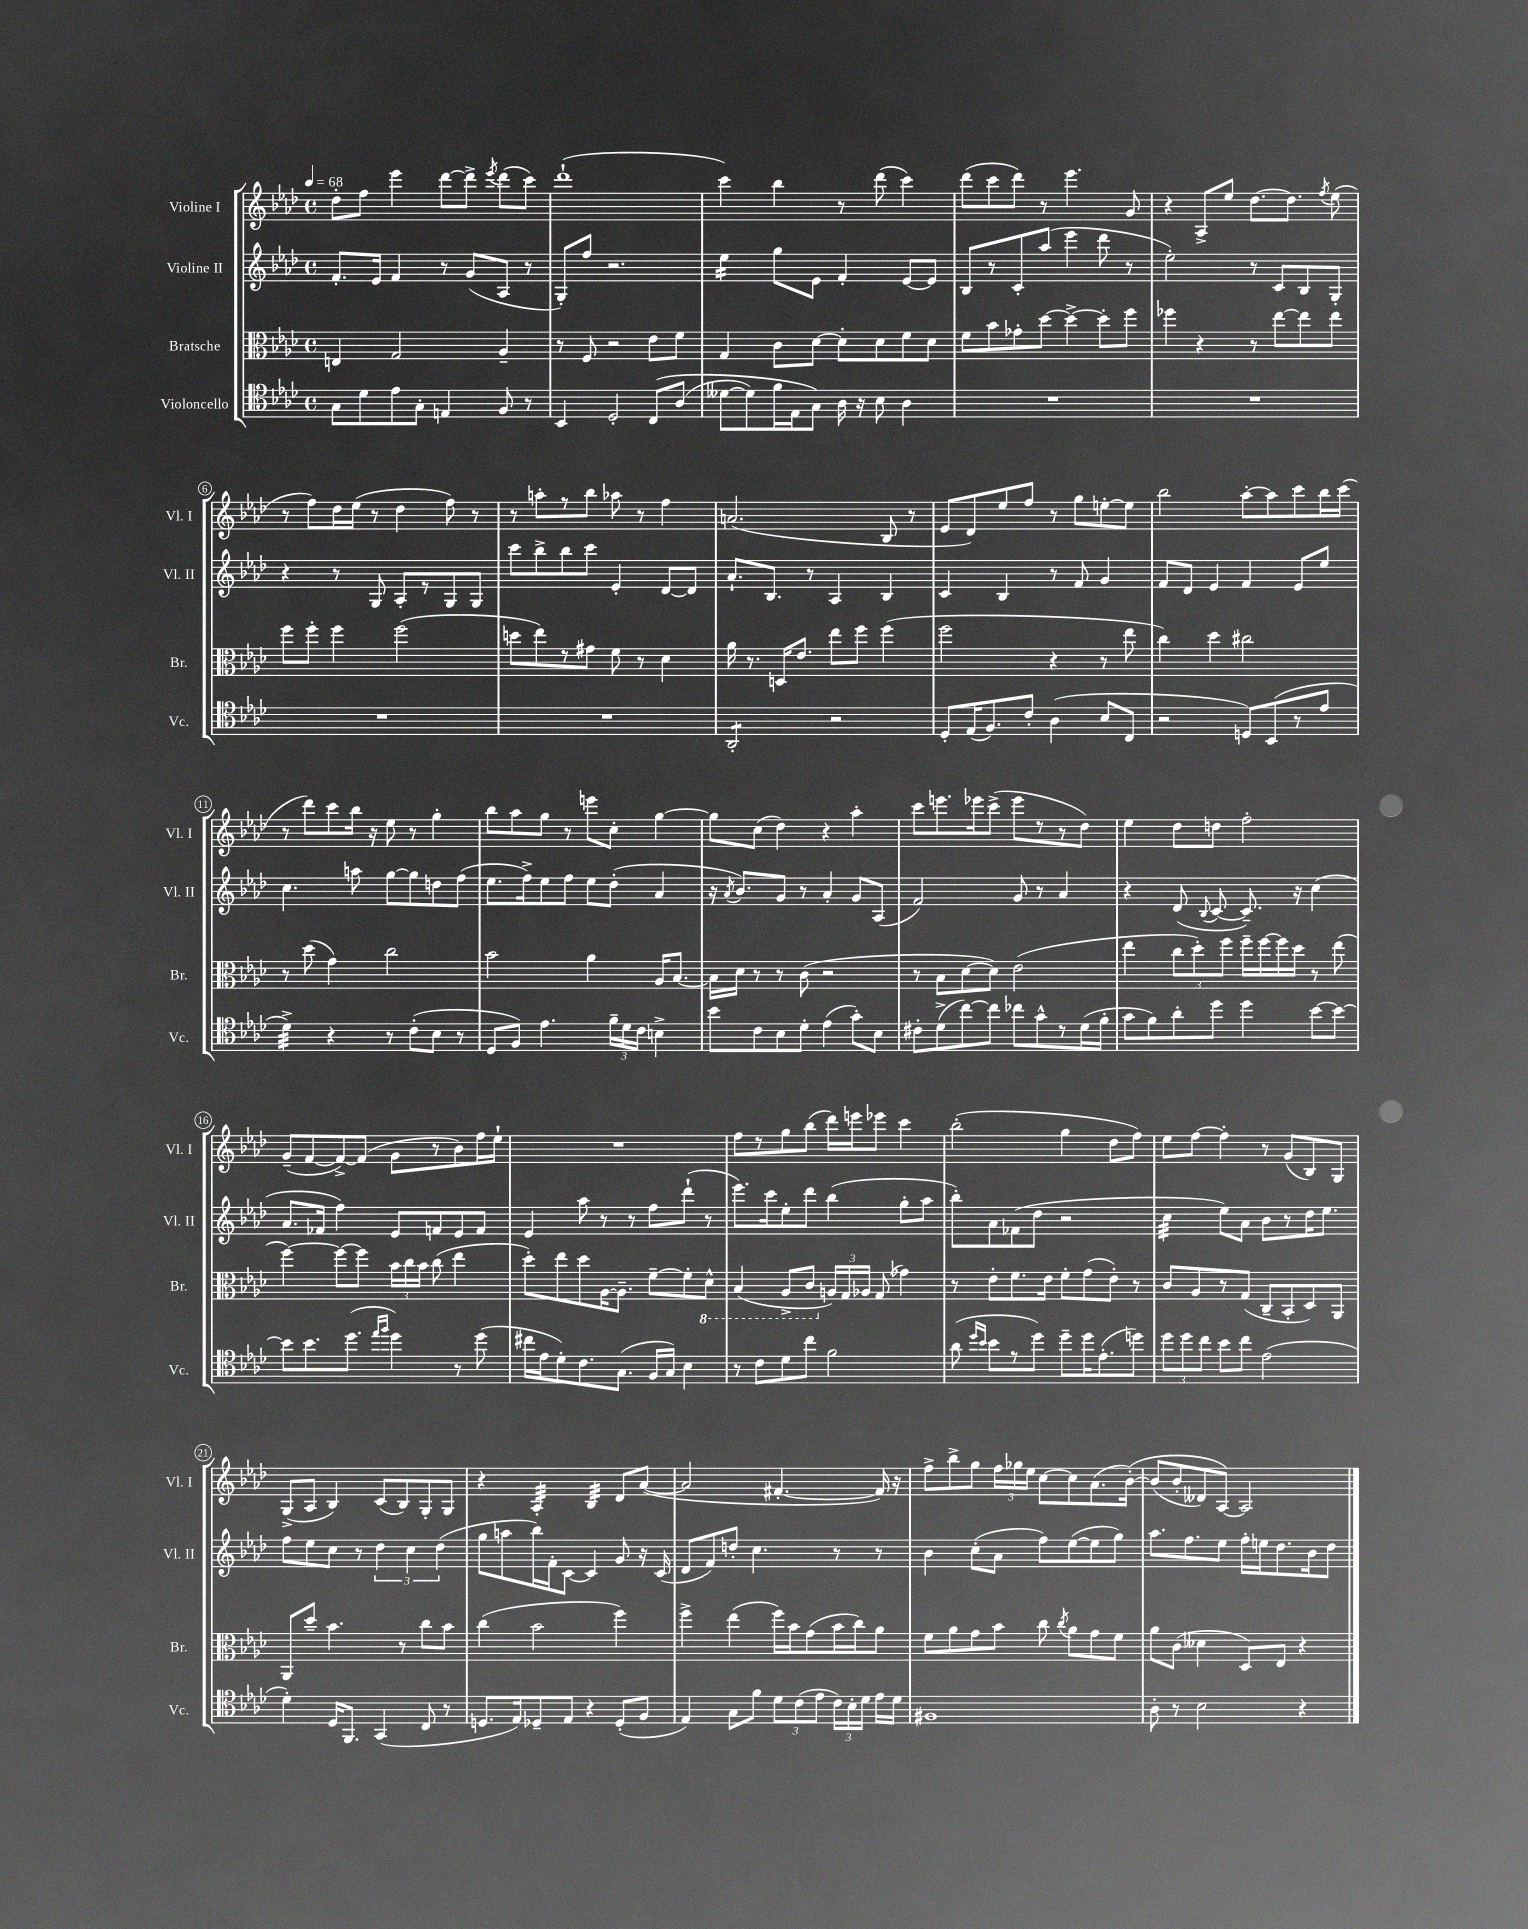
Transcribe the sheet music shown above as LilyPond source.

<<
\new StaffGroup <<
\new Staff = "s0" \with { instrumentName = "Violine I" shortInstrumentName = "Vl. I" } {
    \clef treble \key aes \major \defaultTimeSignature \time 4/4 \tempo 4 = 68
    \autoBeamOff des''8[-. f''8] ees'''4 des'''8[~ des'''8]-> \acciaccatura { ees'''8 } des'''8[( c'''8]) |
    des'''1-!( |
    c'''4) bes''4 r8 des'''8( c'''4) |
    des'''8[( c'''8 des'''8]) r8 ees'''4. g'8 |
    r4 aes8[-> ees''8] des''8.[~ des''8.] \acciaccatura { f''8 } ees''8( |
    r8 f''8[) des''16 ees''16]( r8 des''4 f''8) r8 |
    r8 a''8[-. r8 bes''8] aes''8 r8 f''4 |
    a'2.( bes8 r8 |
    ees'8[ des'8) ees''8 f''8] r8 g''8[ e''8~-. e''8] |
    bes''2 aes''8[~-. aes''8 c'''8 bes''16 c'''16]( |
    r8 des'''8[) c'''8 bes''16] r16 ees''8 r8 g''4-. |
    bes''8[ aes''8 g''8] r8 e'''8[ c''8]-. g''4~ |
    g''8[ c''8]( des''4) r4 aes''4-. |
    c'''8[ e'''8. ees'''16 c'''8]->( ees'''8[ r8 r8 des''8]) |
    ees''4 des''8[ d''8] f''2-. |
    g'8[--( f'8~ f'8~->) f'8]( g'8[ r8 bes'8) f''16 ees''16]-! |
    R1 |
    f''8[ r8 g''8 bes''8]( des'''16[) e'''16 ees'''8] c'''4 |
    bes''2-.( g''4 des''8[ f''8]) |
    ees''8[ f''8]~ f''4-. r8 g'8[( bes8) g8] |
    g8[->( aes8] bes4) c'8[( bes8) g8-. g8] |
    r4 aes4:32-. bes4:32 des'8[ aes'8]~( |
    aes'2 fis'4.~-. fis'16) r16 |
    f''8[-> bes''8-> g''8] \tuplet 3/2 { f''16[ ges''16 ees''16] } c''8[~ c''8 aes'8.( bes'16]~-.)\( |
    bes'8[( bes'8-. deses'8) aes8]~\) aes2 \bar "|." |
}
\new Staff = "s1" \with { instrumentName = "Violine II" shortInstrumentName = "Vl. II" } {
    \clef treble \key aes \major \defaultTimeSignature \time 4/4
    \autoBeamOff f'8.[-. ees'16] f'4 r8 g'8[( aes8] r8 |
    g8[-.) f''8] r2. |
    ees''4:16 g''8[ ees'8] f'4-. ees'8[~ ees'8] |
    bes8[ r8 c'8-. aes''8]( ees'''4 des'''8 r8 |
    ees''2-.) r8 c'8[ bes8 g8]-. |
    r4 r8 g8 aes8[-. r8 g8 g8] |
    c'''8[ bes''8-> bes''8 c'''8] ees'4-. des'8[~ des'8] |
    aes'8.[-! bes8.] r8 aes4 bes4 |
    c'4 bes4 r8 f'8 g'4 |
    f'8[ des'8] ees'4 f'4 ees'8[ ees''8] |
    c''4. a''8 g''8[~ g''8 d''8 f''8]( |
    ees''8.[ f''16->) ees''8 f''8] ees''8[ des''8]-.( aes'4 |
    r16 \acciaccatura { aes'8 } bes'8.[) g'8] r8 aes'4-. g'8[ aes8]( |
    f'2) g'8 r8 aes'4 |
    r4 des'8( \appoggiatura { bes8 } c'8~ c'8.--) r16 c''4( |
    aes'8.[ fes'16] f''4) ees'8[ f'8 ees'8 f'8] |
    ees'4 aes''8 r8 r8 f''8[ des'''8]-!( r8 |
    ees'''8.[) c'''16 ees''8-. des'''8] bes''4( g''8[-. aes''8] |
    bes''8[-.) aes'8 fes'8( des''8] r2 |
    c''4:32 ees''8[) aes'8] bes'8[ r8 des''16 ees''8.] |
    f''8[ ees''8 c''8] r8 \tuplet 3/2 { des''4 c''4 des''4( } |
    g''8[ a''8 bes''16) f'16-. c'8]~ c'4 g'8 r16 c'16( |
    des'8[ f'8) d''8]-. c''4. r8 r8 |
    bes'4 c''8[-.( aes'8] f''8[) ees''8~( ees''8 g''8]) |
    aes''8.[ f''8. ees''8] f''16[-. e''16 des''8. bes'16 des''8] \bar "|." |
}
\new Staff = "s2" \with { instrumentName = "Bratsche" shortInstrumentName = "Br." } {
    \clef alto \key aes \major \defaultTimeSignature \time 4/4
    \autoBeamOff e4 g2 aes4-- |
    r8 f8 r2 ees'8[ f'8] |
    g4 c'8[ des'8]~ des'8[-. des'8 f'8 des'8] |
    f'8[ bes'8 ges'8-. des''8]~ des''4~-> des''8[-. f''8] |
    fes''4 r4 r8 ees''8[~ ees''8 ees''8] |
    f''8[ f''8]-. f''4 f''2( |
    d''8[ ees''8) r8 gis'8] f'8 r8 des'4 |
    aes'16 r8. d16[ ees'8.] ees''8[ f''8] f''4( |
    f''2 r4 r8 ees''8 |
    c''4) des''4 cis''2 |
    r8 des''8( g'4) c''2 |
    bes'2 aes'4 aes16[ bes8.]~ |
    bes16[ des'16] r8 r8 c'8( r2 |
    r8 bes8[ des'8~ des'8]) ees'2( |
    ees''4 \tuplet 3/2 { c''8[ des''8-.) f''8] } f''16[-- f''16~ f''16 des''16] r8 ees''8( |
    f''4~) f''8[~ f''8] \tuplet 3/2 { bes'16[ c''16 bes'16] } c''8( ees''4 |
    des''8[-.) ees''8 des''8 aes16~ aes8.]-- f'8[~-- f'8-. \ottava #-1 des8]-^ |
    bes,4( aes,8[-> c8] \ottava #0 \tuplet 3/2 { a16[) g16 aes16] } g8( ges'4) |
    r8 ees'8[-. f'8. ees'16] f'8[-. g'8( ees'8]-.) r8 |
    c'8[ aes8 r8 g8]( c8[-- bes,8-. des8) aes,8] |
    aes,8[ des''8]-- bes'4. r8 c''8[ bes'8] |
    c''4( bes'2 f''4) |
    f''4-> ees''4( f''16[) bes'16 g'8( bes'16 c''16) aes'8] |
    f'8[ aes'8 g'8 bes'8] c''8 \acciaccatura { c''8 } aes'8[ g'8 f'8] |
    aes'8[ c'8]( deses'4 des8[) ees8] r4 \bar "|." |
}
\new Staff = "s3" \with { instrumentName = "Violoncello" shortInstrumentName = "Vc." } {
    \clef tenor \key aes \major \defaultTimeSignature \time 4/4
    \autoBeamOff g8[ des'8 ees'8 g8]-. e4 f8 r8 |
    bes,4 des2-. c8[\( aes8]( |
    deses'8[~ deses'8) f'16 ees16 g8]\) aes16 r16 bes8 aes4 |
    R1 |
    R1 |
    R1 |
    R1 |
    aes,2:8-. r2 |
    des8[-. ees16( f8.) c'8]-. aes4( bes8[ c8] |
    r2 d8[) bes,8( r8 ees'8] |
    des'4:32->) r4 r8 c'8[-.( bes8] r8 |
    des8[ f8]) ees'4. \tuplet 3/2 { f'16[-- des'16 c'16] } b4-> |
    bes'8[ c'8 bes8 des'8]-. ees'4( g'8[-.) bes8] |
    cis'8[-. des'8->( c''8~) c''8] ces''8[ g'8-^ r8 des'16( f'16]-. |
    g'8[ f'8) aes'8-. des''8] des''4 bes'8[~ bes'8]~ |
    bes'8[ bes'8. des''8.]( \grace { ees''16[ f''16] } des''4) r8 des''8( |
    cis''16[ ees'16 des'8-.) c'8. g8.]( f16[ g16]) bes4 |
    r8 c'8[ des'8 c''8] f'2 |
    aes'8( \grace { des''16[ bes'16] } bes'8[ r8 des''8]) des''8[-- des''16 ees'8.-.( d''8]) |
    \tuplet 3/2 { des''8[ des''8 c''8] } bes'8[ c''8] ees'2( |
    des'4-.) des16[ f,8.] g,4( c8 r8 |
    d8.[ ees16) des8-- ees8] r4 des8[-.( f8] |
    ees4) g8[ f'8] \tuplet 3/2 { des'8[ c'8( ees'8] } \tuplet 3/2 { c'16[) bes16-. des'16] } ees'16[ des'16] |
    fis1 |
    aes8-. r8 bes2 r4 \bar "|." |
}
>>
>>
\layout { \context { \Score \override BarNumber.stencil = #(make-stencil-circler 0.1 0.3 ly:text-interface::print) } }
